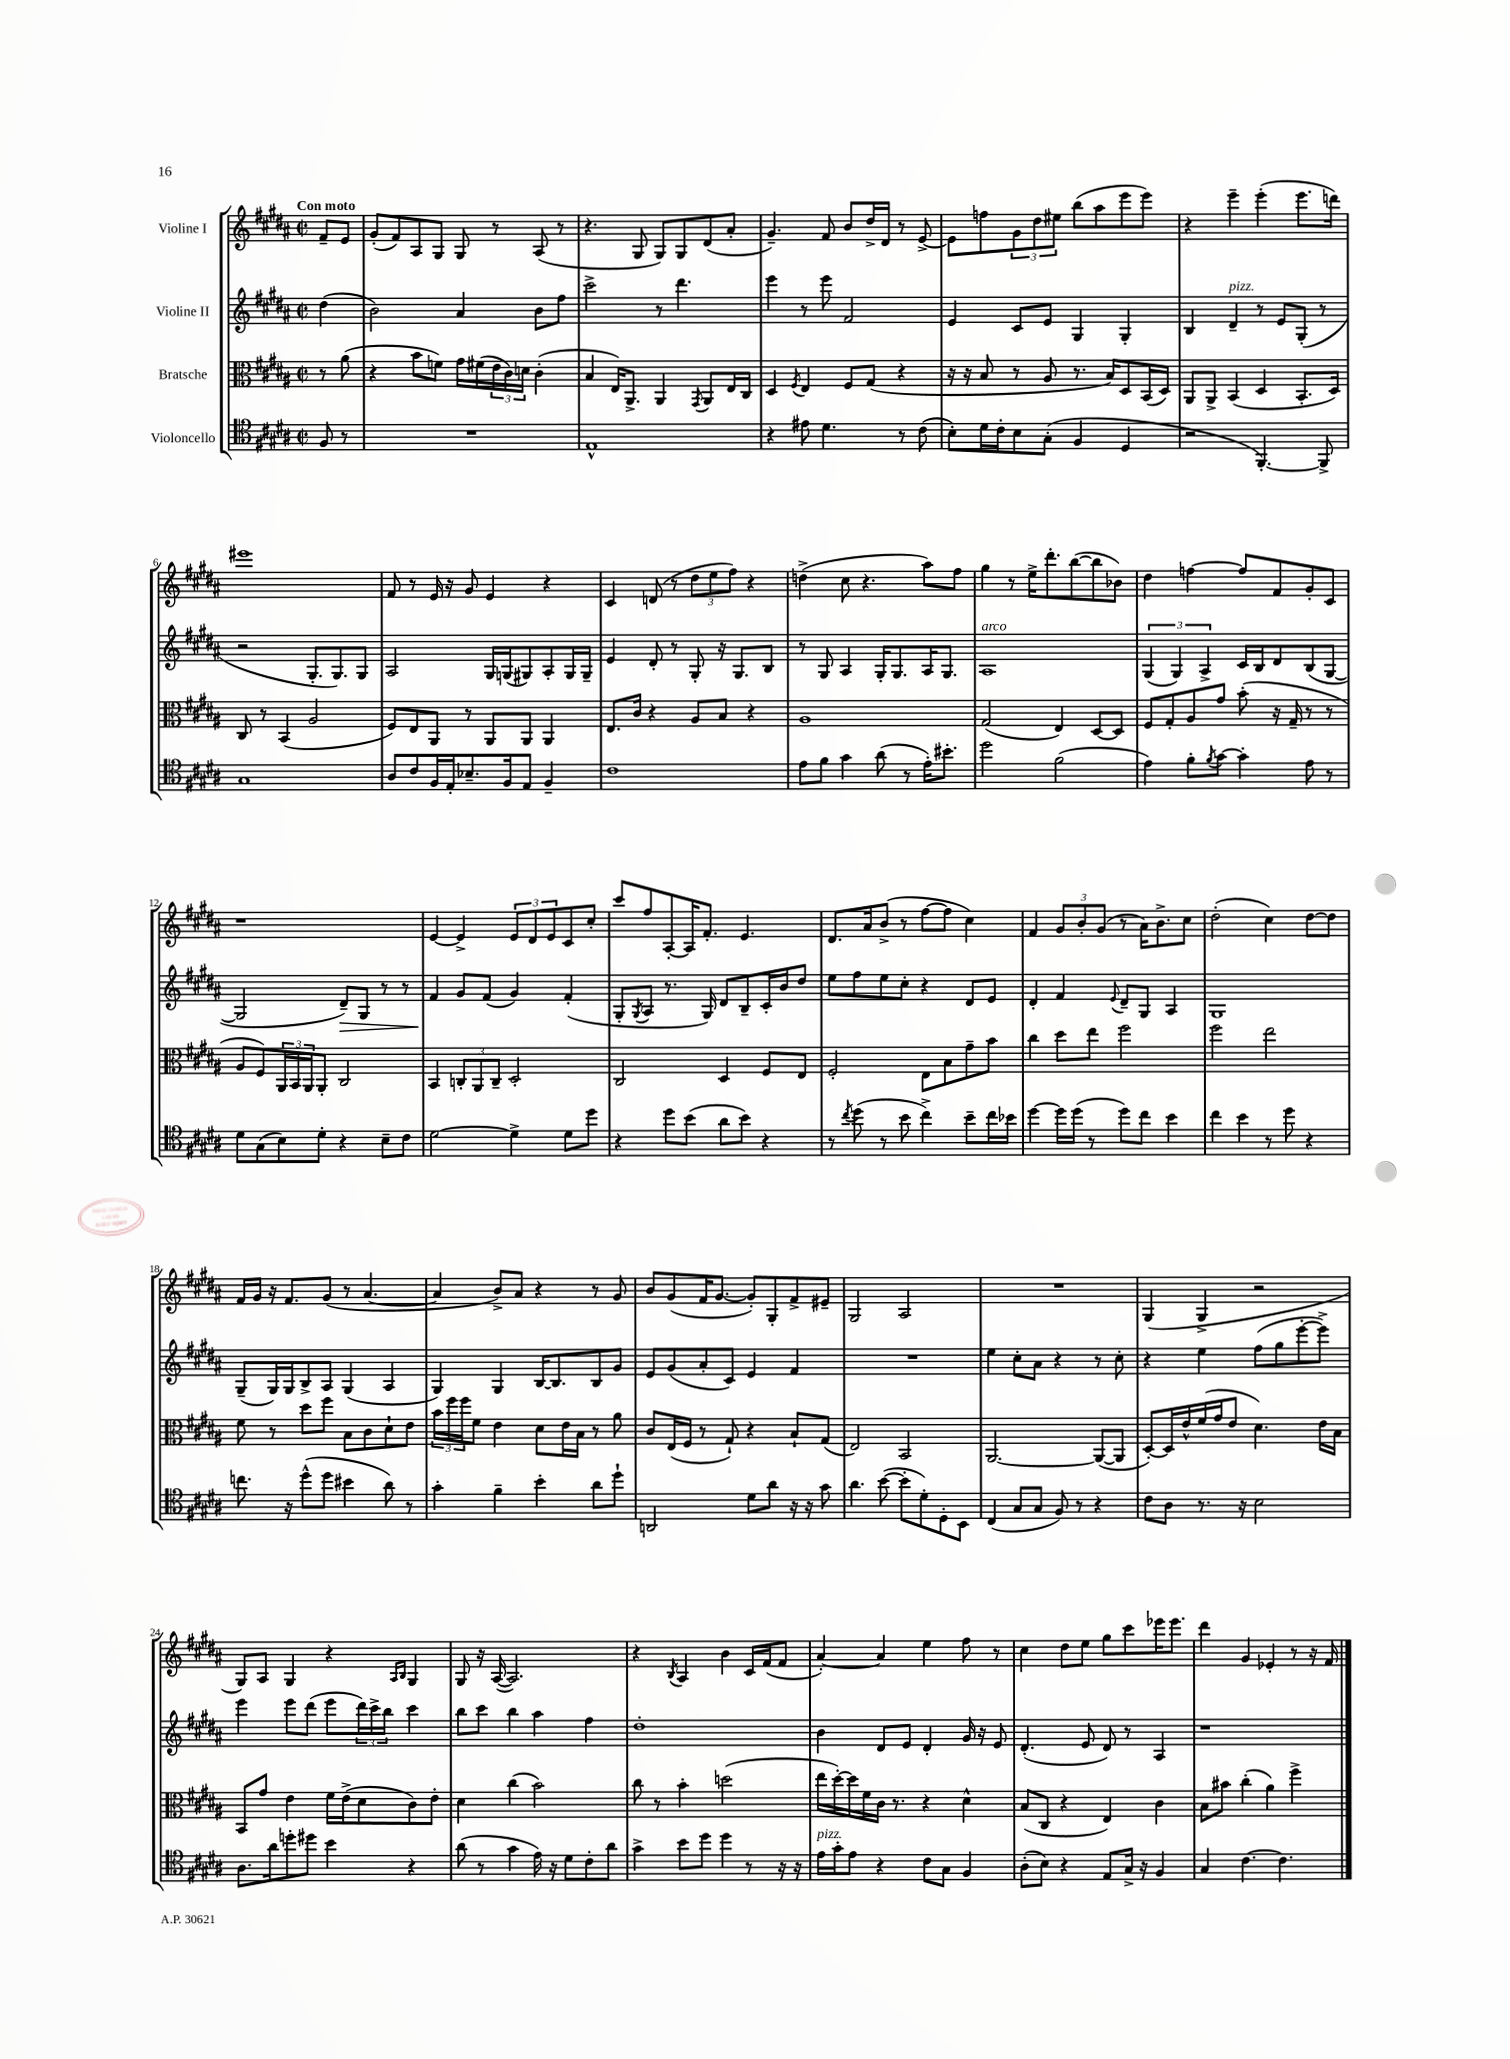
<<
\new StaffGroup <<
\new Staff = "s0" \with { instrumentName = "Violine I" } {
    \clef treble \key b \major \defaultTimeSignature \time 2/2 \partial 4 \tempo "Con moto"
    fis'8-- e'8 |
    gis'8-.( fis'8) ais8 gis8 gis8 r8 ais8( r8 |
    r4. gis8 gis8) gis8 dis'8( ais'8-. |
    gis'4.--) fis'8 b'8 dis''16-> dis'16 r8 e'8~-> |
    e'8 f''8 \tuplet 3/2 { gis'8 dis''8 eis''8 } b''8( ais''8 e'''8 e'''8) |
    r4 e'''4-- e'''4-.( e'''8. d'''16) |
    eis'''1 |
    fis'8 r8 e'16 r16 gis'8 e'4 r4 |
    cis'4 d'8( r8 \tuplet 3/2 { dis''8 e''8 fis''8) } r4 |
    d''4->( cis''8 r4. ais''8) fis''8 |
    gis''4 r8 e''16-> dis'''8.-. b''8~( b''8 bes'8) |
    dis''4 f''4~ f''8 fis'8 gis'8-. cis'8 |
    r1 |
    e'4~ e'4-> \tuplet 3/2 { e'8 dis'8 e'8 } cis'8 cis''8-. |
    cis'''8 fis''8 ais8~-. ais16 fis'8.-. e'4. |
    dis'8. ais'16 b'8->( r8 fis''8~ fis''8 cis''4) |
    fis'4 \tuplet 3/2 { gis'8 b'8-. gis'8( } r8 ais'16) b'8.-> cis''8 |
    dis''2-.( cis''4) dis''8~ dis''8 |
    fis'16 gis'16 r16 fis'8. gis'8( r8 ais'4.~ |
    ais'4 b'8->) ais'8 r4 r8 gis'8 |
    b'8 gis'8( fis'16 gis'8.~ gis'8-.) gis8-. fis'8-> eis'8-- |
    gis2 ais2 |
    R1 |
    gis4( gis4-> r2 |
    gis8) ais8 gis4 r4 \grace { ais16 b16 } gis4 |
    gis8 r16 ais16~( ais2.) |
    r4 \acciaccatura { b8 } ais4 b'4 cis'16 fis'16( fis'8 |
    ais'4~-.) ais'4 e''4 fis''8 r8 |
    cis''4 dis''8 e''8 gis''8 cis'''8 ees'''16 ees'''8. |
    dis'''4 gis'4 ees'4-. r8 r16 fis'16 \bar "|." |
}
\new Staff = "s1" \with { instrumentName = "Violine II" } {
    \clef treble \key b \major \defaultTimeSignature \time 2/2 \partial 4
    dis''4( |
    b'2) ais'4 b'8 fis''8 |
    cis'''2-> r8 dis'''4. |
    e'''4 r8 e'''8 fis'2 |
    e'4 cis'8 e'8 gis4 gis4-. |
    b4 dis'4--^\markup { \italic "pizz." } r8 e'8 gis8-.( r8 |
    r2 gis8.-. gis8.) gis8 |
    ais2 gis16 g16( gis8) ais8-. gis16 gis16-- |
    e'4 dis'8-. r8 gis8-. r16 gis8. b8 |
    r8 gis8 ais4 gis16-. gis8. ais16 gis8. |
    ais1^\markup { \italic "arco" } |
    \tuplet 3/2 { gis4( gis4) ais4-> } cis'16 b16 dis'8 b8( gis8~ |
    gis2 dis'8--\>) gis8 r8 r8 |
    fis'4\! gis'8 fis'8( gis'4) fis'4-.( |
    gis8-. \acciaccatura { gis8 } ais8 r8. gis16) dis'8 b8-- cis'16-. b'16 dis''8 |
    e''8 fis''8 e''8 cis''8-. r4 dis'8 e'8 |
    dis'4-. fis'4 \appoggiatura { e'8 } dis'8-- gis8 ais4 |
    gis1 |
    gis8--( gis16) gis16 b8-> ais8 gis4( ais4 |
    gis4) gis4 b16~ b8. b8 gis'8 |
    e'8 gis'8( ais'8-. cis'8) e'4 fis'4 |
    R1 |
    e''4 cis''8-. ais'8 r4 r8 cis''8-. |
    r4 e''4 fis''8( gis''8 e'''8~-. e'''8->) |
    e'''4 e'''8 dis'''8( e'''8 \tuplet 3/2 { dis'''16) cis'''16-> b''16 } cis'''4 |
    b''8 cis'''8 b''4 ais''4 fis''4 |
    dis''1-. |
    b'4 dis'8 e'8 dis'4-. gis'16 r16 e'8 |
    dis'4.-.( e'8 dis'8) r8 ais4 |
    r1 \bar "|." |
}
\new Staff = "s2" \with { instrumentName = "Bratsche" } {
    \clef alto \key b \major \defaultTimeSignature \time 2/2 \partial 4
    r8 ais'8( |
    r4 b'8 f'8) gis'16 fis'16( \tuplet 3/2 { e'16 cis'16) d'16 } cis'4-.( |
    b4 e16) ais,8.-> ais,4 \acciaccatura { gis,8 } ais,8 e16 cis16 |
    dis4 \acciaccatura { fis8 } e4 fis8 gis8( r4 |
    r16 r16 b8 r8 ais8 r8. b16) dis8 b,16( dis16) |
    ais,8 ais,8-> b,4( dis4 b,8.-. dis16) |
    cis8 r8 b,4( ais2 |
    fis8) e8 ais,8 r8 ais,8 ais,8 ais,4 |
    e8. cis'16 r4 ais8 b8 r4 |
    ais1 |
    gis2( e4) dis8~ dis8 |
    fis8 gis8-. ais8 gis'8 b'8-.( r16 gis16-- r8 r8 |
    ais8 fis8) \tuplet 3/2 { ais,16 b,16 ais,16 } ais,8-. cis2 |
    b,4 \tuplet 3/2 { c8-. ais,8 c8-- } dis2-. |
    cis2 dis4 fis8 e8 |
    fis2-. e8 b8 gis'8-- b'8 |
    cis''4 dis''8 e''8 fis''2 |
    fis''2 e''2 |
    fis'8 r8 dis''8 fis''8 b8 cis'8 dis'8-! e'8 |
    \tuplet 3/2 { b'16 fis''16 fis''16 } fis'8 e'4 dis'8 e'16 b16 r8 ais'8 |
    cis'8 e16( fis16 r8 gis8-!) r4 b8-! gis8( |
    e2) b,2 |
    ais,2.~ ais,8~( ais,8 |
    dis8~-.) dis16 e'16-^ fis'16( gis'16 e'8 dis'4.) e'16 b16 |
    b,8 gis'8 e'4 fis'16 e'16->( dis'8 cis'8) e'8-. |
    dis'4 cis''4( b'2) |
    cis''8 r8 b'4-. d''2( |
    e''16 dis''16~-.) dis''16 fis'16 cis'16 r8. r4 dis'4-^ |
    b8( cis8 r4 e4) cis'4 |
    b8 bis'8 cis''4-.( ais'4) fis''4-> \bar "|." |
}
\new Staff = "s3" \with { instrumentName = "Violoncello" } {
    \clef tenor \key b \major \defaultTimeSignature \time 2/2 \partial 4
    fis8 r8 |
    R1 |
    e1-^ |
    r4 eis'8 dis'4. r8 cis'8( |
    b8-.) dis'16 cis'16-. b8 gis8-.( fis4 dis4 |
    r2 fis,4.~-.) fis,8-> |
    gis1 |
    ais8 cis'8 fis16 e16-. bes8.-- fis16 e8 fis4-- |
    cis'1 |
    e'8 fis'8 gis'4 ais'8( r8 e'16-.) bis'8.-. |
    dis''2 fis'2( |
    e'4) fis'8-. \acciaccatura { fis'8 } gis'8~ gis'4-. e'8 r8 |
    dis'8 gis8( b8) dis'8-. r4 b8-- cis'8 |
    dis'2~ dis'4-> dis'8 dis''8 |
    r4 dis''8 b'8( ais'8 b'8) r4 |
    r8 \acciaccatura { cis''8 } dis''8( r8 b'8 cis''4->) b'8-- cis''16 bes'16 |
    dis''4~ dis''16 dis''16( r8 dis''8) cis''8 b'4 |
    cis''4 b'4 r8 dis''8 r4 |
    c''8. r16 dis''8-^( dis''8 bis'4 ais'8) r8 |
    gis'4-. fis'4-- b'4-. ais'8 dis''8-! |
    a,2 dis'8 ais'8 r16 r16 gis'8 |
    ais'4. b'8~( b'8-. dis'8-.) dis8-. b,8 |
    cis4( gis8 gis8 fis8) r8 r4 |
    cis'8 ais8 r8. r16 b2 |
    ais8. ais'16 d''8-. dis''8 b'4 r4 |
    ais'8( r8 gis'4 e'16) r16 dis'8 cis'8-. ais'8 |
    gis'4-> b'8 dis''8 dis''4 r8 r16 r16 |
    e'16^\markup { \italic "pizz." } gis'16-. e'8 r4 cis'8 gis8 fis4 |
    ais8-.( b8) r4 e8 gis16-> r16 fis4 |
    gis4 cis'4.~ cis'4. \bar "|." |
}
>>
>>
